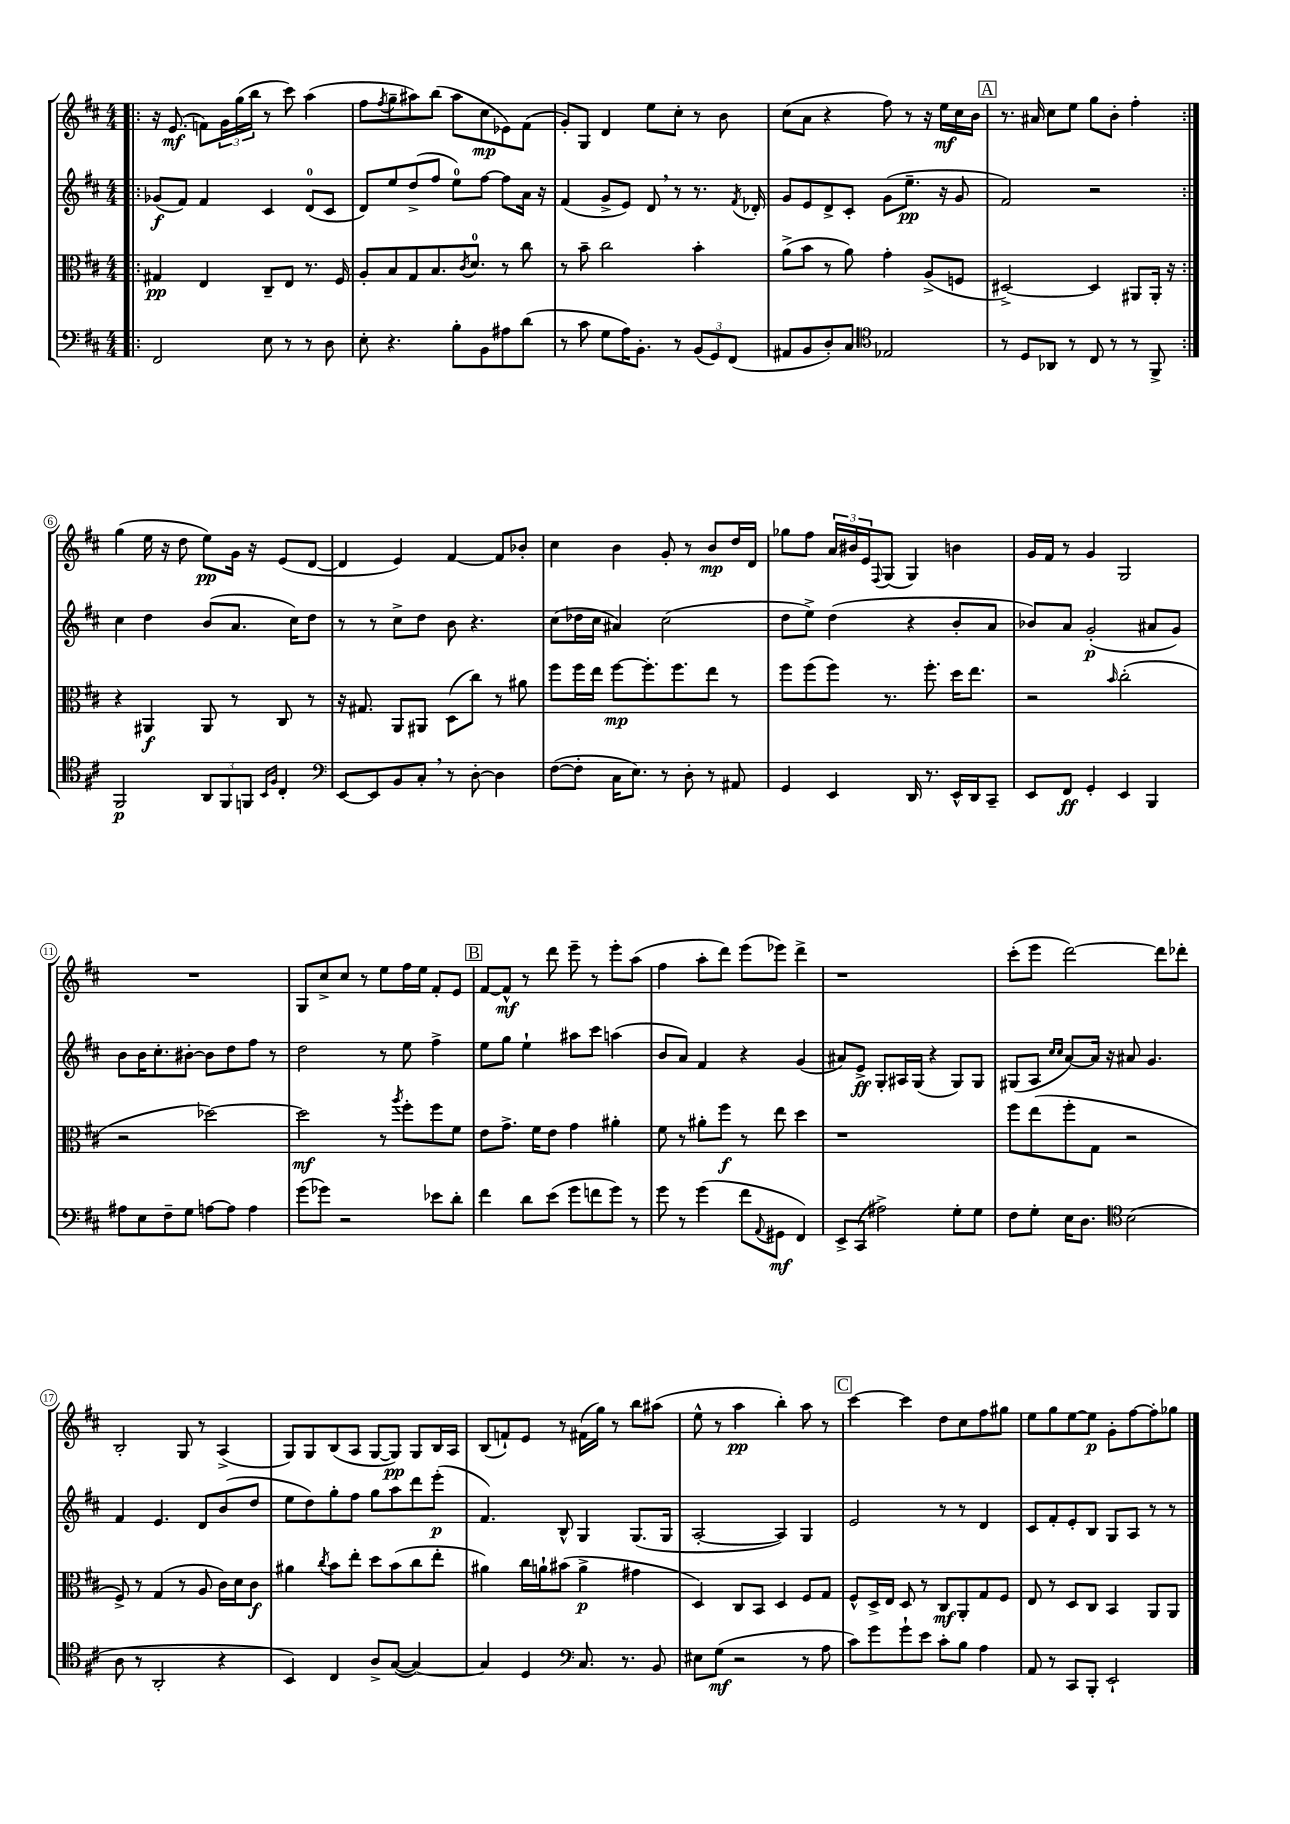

**kern	**kern	**kern	**kern
*staff4	*staff3	*staff2	*staff1
*clefF4	*clefC3	*clefG2	*clefG2
*k[f#c#]	*k[f#c#]	*k[f#c#]	*k[f#c#]
*M4/4	*M4/4	*M4/4	*M4/4
=!|:	=!|:	=!|:	=!|:
2FF#	4G#	(8g-	16r
.	.	.	(8.e
.	.	8f#)	.
.	4E	4f#	8f)
.	.	.	24g
.	.	.	(24gg
.	.	.	24bb
8E	8C#~	4c#	8r
8r	8E	.	8ccc#)
8r	8.r	(8d	(4aa
8D	.	8c#	.
.	16F#	.	.
=	=	=	=
8E'	8A'	8d)	8ff#
.	.	.	8qff#
4.r	8B	8ee	8gg~
.	8G	(8dd^	8aa#)
.	8.B	8ff#	(8bb
8B'	.	8ee)	8aa#
.	8qc#	.	.
.	8.d	.	.
8BB	.	[8ff#	8cc#
8A#	8r	8ff#]	8e-)
(8d	8cc#	16a	(8f#
.	.	16r	.
=	=	=	=
8r	8r	(4f#	8g')
8c#	8b~	.	8G
8G	2cc#	8g^	4d
16A)	.	8e)	.
8.BB'	.	.	.
.	.	8d	8ee
8r	.	8r	8cc#'
(12BB	4b'	8.r	8r
12GG)	.	.	.
.	.	.	8b
(12FF#	.	.	.
.	.	8qf#	.
.	.	16d-'	.
=	=	=	=
8AA#	(8a^	8g	(8cc#
8BB	8b	8e	8a
8D')	8r	8d^	4r
8C#	8a)	8c#'	.
*clefC4	*	*	*
2E-	4g'	(8g	8ff#)
.	.	8.ee~	8r
.	(8A^	.	16r
.	.	16r	16ee
.	8F	8g	16cc#
.	.	.	16b
=	=	=	=
8r	[2D#^)	2f#)	8.r
8D	.	.	.
.	.	.	16a#
8AA-	.	.	8cc#
8r	.	.	8ee
8C#	4D#]	2r	8gg
8r	.	.	8b'
8r	8AA#	.	4ff#'
8FF#^	16AA#'	.	.
.	16r	.	.
=:|!	=:|!	=:|!	=:|!
2FF#	4r	4cc#	(4gg
.	4AA#	4dd	16ee
.	.	.	16r
.	.	.	8dd
12AA	8AA#	(8b	8ee)
12FF#	.	.	.
.	8r	8.a	16g
12FF	.	.	.
.	.	.	16r
16qqBB	.	.	.
16qqF#	.	.	.
4C#'	8C#	.	(8e
.	.	16cc#)	.
.	8r	8dd	[8d
=	=	=	=
*clefF4	*	*	*
[8EE	16r	8r	4d]
.	8.G#	.	.
8EE]	.	8r	.
8BB	8AA	8cc#^	4e)
8C#'	8AA#	8dd	.
8r	(8D	8b	[4f#
[8D'	8cc#)	4.r	.
4D]	8r	.	8f#]
.	8a#	.	8b-'
=	=	=	=
([8F#	8ff#	(8cc#	4cc#
8F#']	16ff#	16dd-	.
.	16ee	16cc#	.
16C#	[8ff#	4a#)	4b
8.E)	.	.	.
.	8.ff#']	.	.
8r	.	(2cc#	8g'
.	8.ff#	.	.
8D'	.	.	8r
8r	8ee	.	8b
8AA#	8r	.	16dd
.	.	.	16d
=	=	=	=
4GG	8ff#	8dd	8gg-
.	(8ff#	8ee^)	8ff#
4EE	8ff#)	(4dd	24a
.	.	.	24b#
.	.	.	24e
.	.	.	8qqF#
.	8.r	.	(8G
16DD	.	4r	4G)
8.r	8.ff#'	.	.
16EE^^	16dd	8b'	4b
16DD	8.ee	.	.
8CC#~	.	8a	.
=	=	=	=
8EE	2r	8b-)	16g
.	.	.	16f#
8FF#	.	8a	8r
4GG'	.	(2g'	4g
.	16qqb	.	.
4EE	(2cc#'	.	2G
4BBB	.	8a#	.
.	.	8g)	.
=	=	=	=
8A#	2r	8b	1r
8E	.	16b	.
.	.	8.cc#'	.
8F#~	.	.	.
8G	.	[8b#'	.
[8A	[2dd-)	8b#]	.
8A]	.	8dd	.
4A	.	8ff#	.
.	.	8r	.
=	=	=	=
(8g	2dd-]	2dd	8G
8g-)	.	.	8cc#^
2r	.	.	8cc#
.	.	.	8r
.	8r	8r	8ee
.	8qaa	.	.
.	8ff#'	8ee	16ff#
.	.	.	16ee
8e-	8ff#	4ff#^	8f#'
8d'	8f#	.	8e
=	=	=	=
4f#	8e	8ee	[8f#
.	8.g^	8gg	8f#^^]
8d	.	4ee`	8r
.	16f#	.	.
(8e	8e	.	8ddd
8g	4g	8aa#	8eee~
8f	.	8ccc#	8r
8g)	4a#'	(4aa	8eee'
8r	.	.	(8aa
=	=	=	=
8g	8f#	8b	4ff#
8r	8r	8a)	.
(4g	8a#'	4f#	8aa'
.	8ff#	.	8ddd)
8f#	8r	4r	(8eee
8qqAA	.	.	.
8GG#	8ee	.	8eee-)
4FF#)	4dd	(4g	4ddd^
=	=	=	=
8EE^	1r	8a#)	1r
(8CC#	.	8e^	.
2A#^)	.	8G'	.
.	.	16A#	.
.	.	(16G	.
.	.	4r	.
8G'	.	8G)	.
8G	.	8G	.
=	=	=	=
8F#	8ff#	(8G#	(8ccc#'
8G'	(8ee	8A	8eee
.	.	16qqcc#	.
.	.	16qqcc#	.
16E	8ff#'	[8a)	[2ddd)
8.D	.	.	.
.	8G	16a]	.
.	.	16r	.
*clefC4	*	*	*
(2B	2r	8a#	.
.	.	4.g	.
.	.	.	8ddd]
.	.	.	8ddd-'
=	=	=	=
8A	8F#^)	4f#	2B'
8r	8r	.	.
2AA'	(4G	4.e	.
.	8r	.	8G
.	8A	8d	8r
4r	16c#)	(8b	(4A^
.	16d	.	.
.	8c#	8dd	.
=	=	=	=
4BB)	4a#	8ee	8G)
.	.	8dd)	8G
.	8qcc#	.	.
4C#	8b	8gg'	(8B
.	8ee'	8ff#	8A
8A^	8dd	8gg	[8G
([8G	(8b	8aa	8G])
4G_)	8cc#	8ddd	8G
.	8ee'	(8eee'	16B
.	.	.	16A
=	=	=	=
4G]	4a#)	4.f#)	(8B
.	.	.	8f`)
4D	16cc#	.	8e
.	16a`	.	.
.	(8b#	8B^^	8r
*clefF4	*	*	*
8.C#	4a^	4G	(16f#
.	.	.	16gg)
.	.	.	8r
8.r	.	.	.
.	4g#	(8.G	8bb
8BB	.	.	(8aa#
.	.	16G	.
=	=	=	=
8E#	4D)	[2A'	8ee^^
(8G	.	.	8r
2r	8C#	.	4aa
.	8BB	.	.
.	4D	4A])	4bb')
8r	8F#	4G	8aa
8A	8G	.	8r
=	=	=	=
8c#)	8F#^^	2e	[4ccc#
8g	16D^	.	.
.	16E	.	.
8g`	8D	.	4ccc#]
8e	8r	.	.
8c#'	8C#	8r	8dd
8B	8AA'	8r	8cc#
4A	8G	4d	8ff#
.	8F#	.	8gg#
=	=	=	=
8AA	8E	8c#	8ee
8r	8r	8f#'	8gg
8CC#	8D	8e'	[8ee
8BBB'	8C#	8B	8ee]
2EE`	4BB	8G	8g'
.	.	8A	[8ff#
.	8AA	8r	8ff#']
.	8AA	8r	8gg-
==	==	==	==
*-	*-	*-	*-
